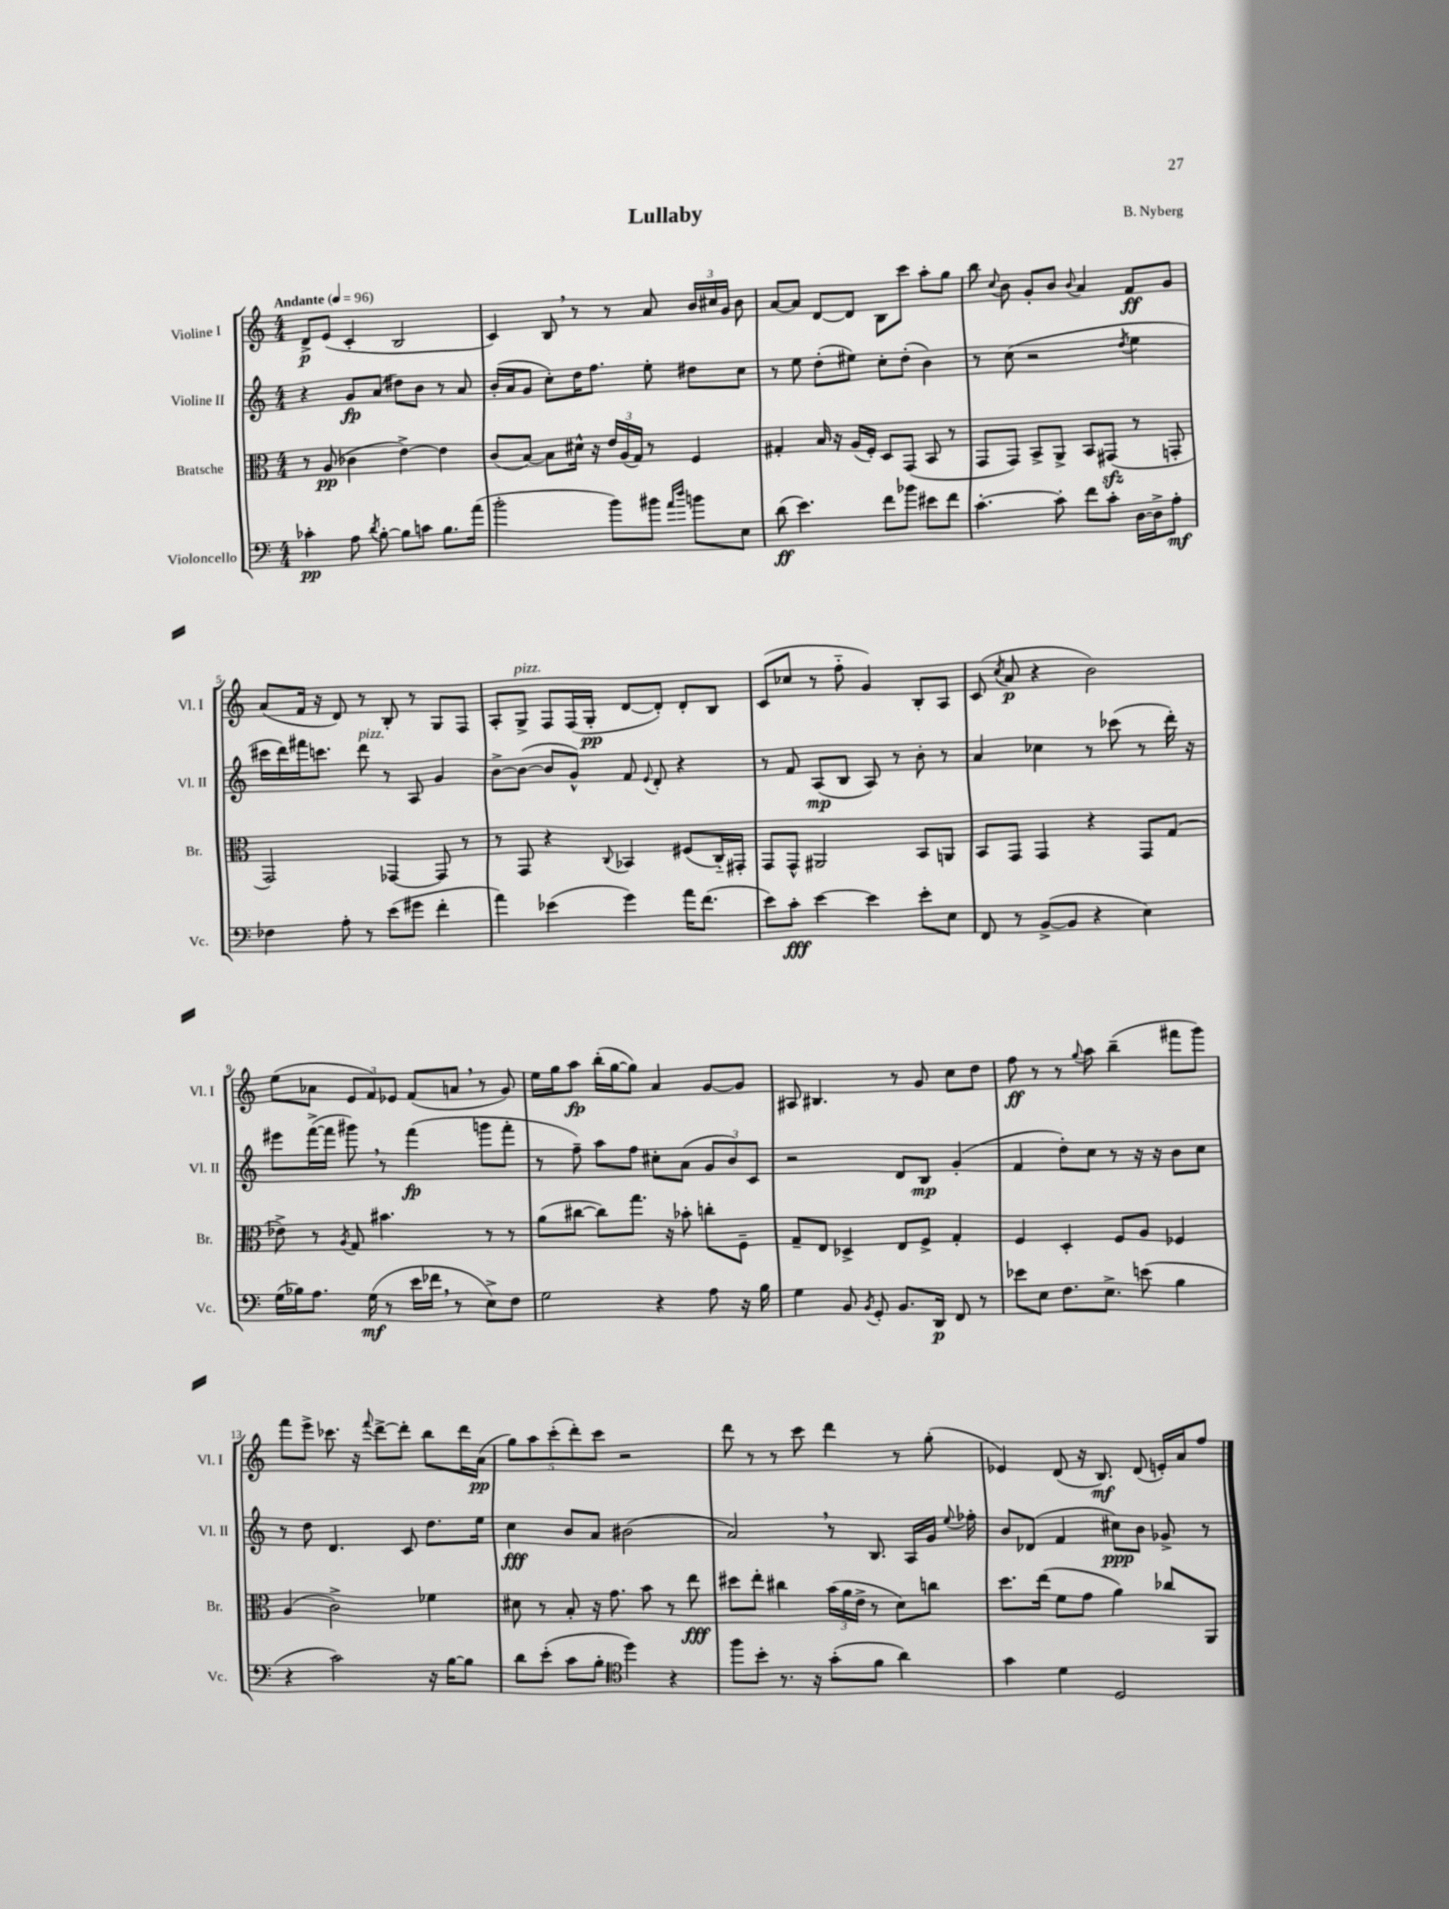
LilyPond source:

\header { title = "Lullaby" composer = "B. Nyberg" }
<<
\new StaffGroup <<
\new Staff = "s0" \with { instrumentName = "Violine I" shortInstrumentName = "Vl. I" } {
    \clef treble \key c \major \numericTimeSignature \time 4/4 \tempo "Andante" 4 = 96
    \autoBeamOff d'8[->\p e'8]( c'4-. b2 |
    c'4) b8 \breathe r8 r8 a'8 \tuplet 3/2 { b'16[ cis''16 g'16] } b'8 |
    a'8[~ a'8] d'8[~ d'8] b8[ c'''8] a''8[-. g''8] |
    b''8 \appoggiatura { c''8 } b'8 g'8[-. b'8] \appoggiatura { b'8 } a'4 f'8[\ff g'8] |
    a'8[( f'16] r16 d'8) r8 b8-. r8 g8[ f8] |
    a8[-. g8]->^\markup { \italic "pizz." } f8[ f16( g16]-.\pp d'8[~ d'8]-.) d'8[-. b8] |
    c'8[( ces''8] r8 f''8-_ g'4) b8[-. a8] |
    c'8( \acciaccatura { c''8 } a'8\p r4 b'2) |
    e''8[( aes'8] \tuplet 3/2 { e'8[ f'8) ees'8] } f'8[( a'8] \breathe r8 g'8) |
    e''16[ g''16 a''8]\fp b''16[-.( g''16~ g''8]) a'4 g'8[~ g'8] |
    ais8 bis4. r8 g'8 c''8[ d''8] |
    f''8\ff r8 r8 \appoggiatura { g''8 } a''8 b''4--( fis'''8[ g'''8]) |
    f'''8[ e'''8]-> ces'''8. r16 \appoggiatura { f'''8 } d'''8[~-> d'''8]-. b''8[ d'''16 a'16]\pp( |
    \tuplet 5/4 { g''8[) a''8 c'''8-.( d'''8-.) c'''8] } r2 |
    d'''8 r8 r8 c'''8 d'''4 r8 g''8-.( |
    ees'4) d'8( r16 b8.\mf) d'8( e'16[-.) a'16 f''8] \bar "|." |
}
\new Staff = "s1" \with { instrumentName = "Violine II" shortInstrumentName = "Vl. II" } {
    \clef treble \key c \major \numericTimeSignature \time 4/4
    \autoBeamOff r4 g'8[\fp a'8]( dis''8[) b'8] r8 a'8 |
    b'16[-.( a'16 g'8] c''8[-.) d''16 f''8.] e''8-. dis''8[ c''8] |
    r8 e''8 d''8[-.( eis''8]) c''8[-. d''8]-.( b'4) |
    r8 c''8( r2 \acciaccatura { d''8 } e''4 |
    cis'''16[ d'''16) fis'''16 c'''8.] d'''8^\markup { \italic "pizz." } r8 a8 g'4 |
    b'8[~-> b'8]~( b'8[ g'8]-^) f'8 \appoggiatura { e'8 } d'8-. r4 |
    r8 f'8 a8[\mp( b8] a8) r8 b'8-. r8 |
    a'4 ces''4 r8 ces'''8( r8 d'''16-.) r16 |
    eis'''8[ f'''16~->( f'''16] gis'''8) \breathe r8 f'''4\fp( g'''8[ f'''8]-. |
    r8 f''8--) a''8[ f''8] cis''8[-. a'8]( \tuplet 3/2 { g'8[ b'8) c'8] } |
    r2 d'8[ b8]\mp g'4-.( |
    f'4 d''8[-.) c''8] r8 r16 r16 b'8[ c''8] |
    r8 d''8 d'4. c'8 d''8.[ e''16] |
    c''4\fff b'8[ a'8] bis'2( |
    a'2) \breathe r8 b8. a16[ g'16] \appoggiatura { e''8 } fes''16-. |
    b'8[ des'8]( f'4 cis''8[\ppp) b'8] ges'8-> r8 \bar "|." |
}
\new Staff = "s2" \with { instrumentName = "Bratsche" shortInstrumentName = "Br." } {
    \clef alto \key c \major \numericTimeSignature \time 4/4
    \autoBeamOff r8 a8\pp( ces'4 e'4~->) e'4 |
    c'8[( b8]~) b8[ dis'16]-^ r16 \tuplet 3/2 { e'16[ a16( g16]) } r8 f4 |
    gis4-. b16 r16 a16[( f16]-.) d8[ g,8]( b,8 r8 |
    g,8[ g,8]) b,8[-> a,8]-> b,8[ gis,8]\sfz( r8 g,8-. |
    g,2) ges,4~ ges,8 r8 |
    r8 g,8 r4 \appoggiatura { c8 } bes,4 fis8[( c16-_) gis,16]-. |
    g,8[ g,8]-^ ais,2 b,8[ a,8] |
    b,8[ g,8] g,4 r4 g,8[ g8]( |
    ees'8->) r8 \acciaccatura { a8 } g8 bis'4. r8 r8 |
    a'8[( cis''8]~ cis''8[) g''8.] r16 bes'8-. c''8[-. f8]-- |
    g8[-- e8] des4-> e8[ f8]-> g4-. |
    f4 d4-. f8[ a8] fes4 |
    a4( c'2->) fes'4 |
    dis'8 r8 b8-. r16 g'8. b'8 r8 e''8\fff |
    dis''8[ e''8]-. cis''4 \tuplet 3/2 { b'16[( a'16 e'16]-> } r8 d'8[) c''8] |
    d''8.[ e''16]( f'8[ g'8] a'4) ces''8[ a,8] \bar "|." |
}
\new Staff = "s3" \with { instrumentName = "Violoncello" shortInstrumentName = "Vc." } {
    \clef bass \key c \major \numericTimeSignature \time 4/4
    \autoBeamOff ces'4-.\pp a8 \acciaccatura { d'8 } b8~-. b8[ c'8] b8.[ a'16]( |
    b'2-. b'8[) bis'8] \grace { a'16[ d''16] } b'8[ e8] |
    d'8\ff( e'4.) f'8[ bes'8] eis'8[ f'8] |
    c'4.~-. c'8-. f'8[ c'8]-. d16[~ d16-> a8]-.\mf |
    fes4 a8-. r8 e'8[( gis'8] f'4-. |
    a'4) ees'4( g'4) a'16[ f'8.]( |
    e'8[) c'8]-.\fff e'4~ e'4 e'8[-. e8] |
    f,8 r8 b,8[~->( b,8] r4 e4) |
    g16[( bes16) a8.] g16\mf( r8 e'16[ fes'16] \breathe r8 e8[->) f8] |
    g2 r4 a8 r16 b16 |
    g4 b,8 \acciaccatura { b,8 } g,8-. b,8.[ d,16]\p f,8 r8 |
    ees'8[ e8] f8.[ e8.]-> e'8( b4 |
    r4 c'2) r16 b16[~ b8] |
    d'8[ e'8]-.( c'8[ b8]-. \clef tenor d''4) r4 |
    f''8[ b'8]-. r8. r16 g'8[-.( f'8] a'4) |
    g'4 d'4 d2 \bar "|." |
}
>>
>>
